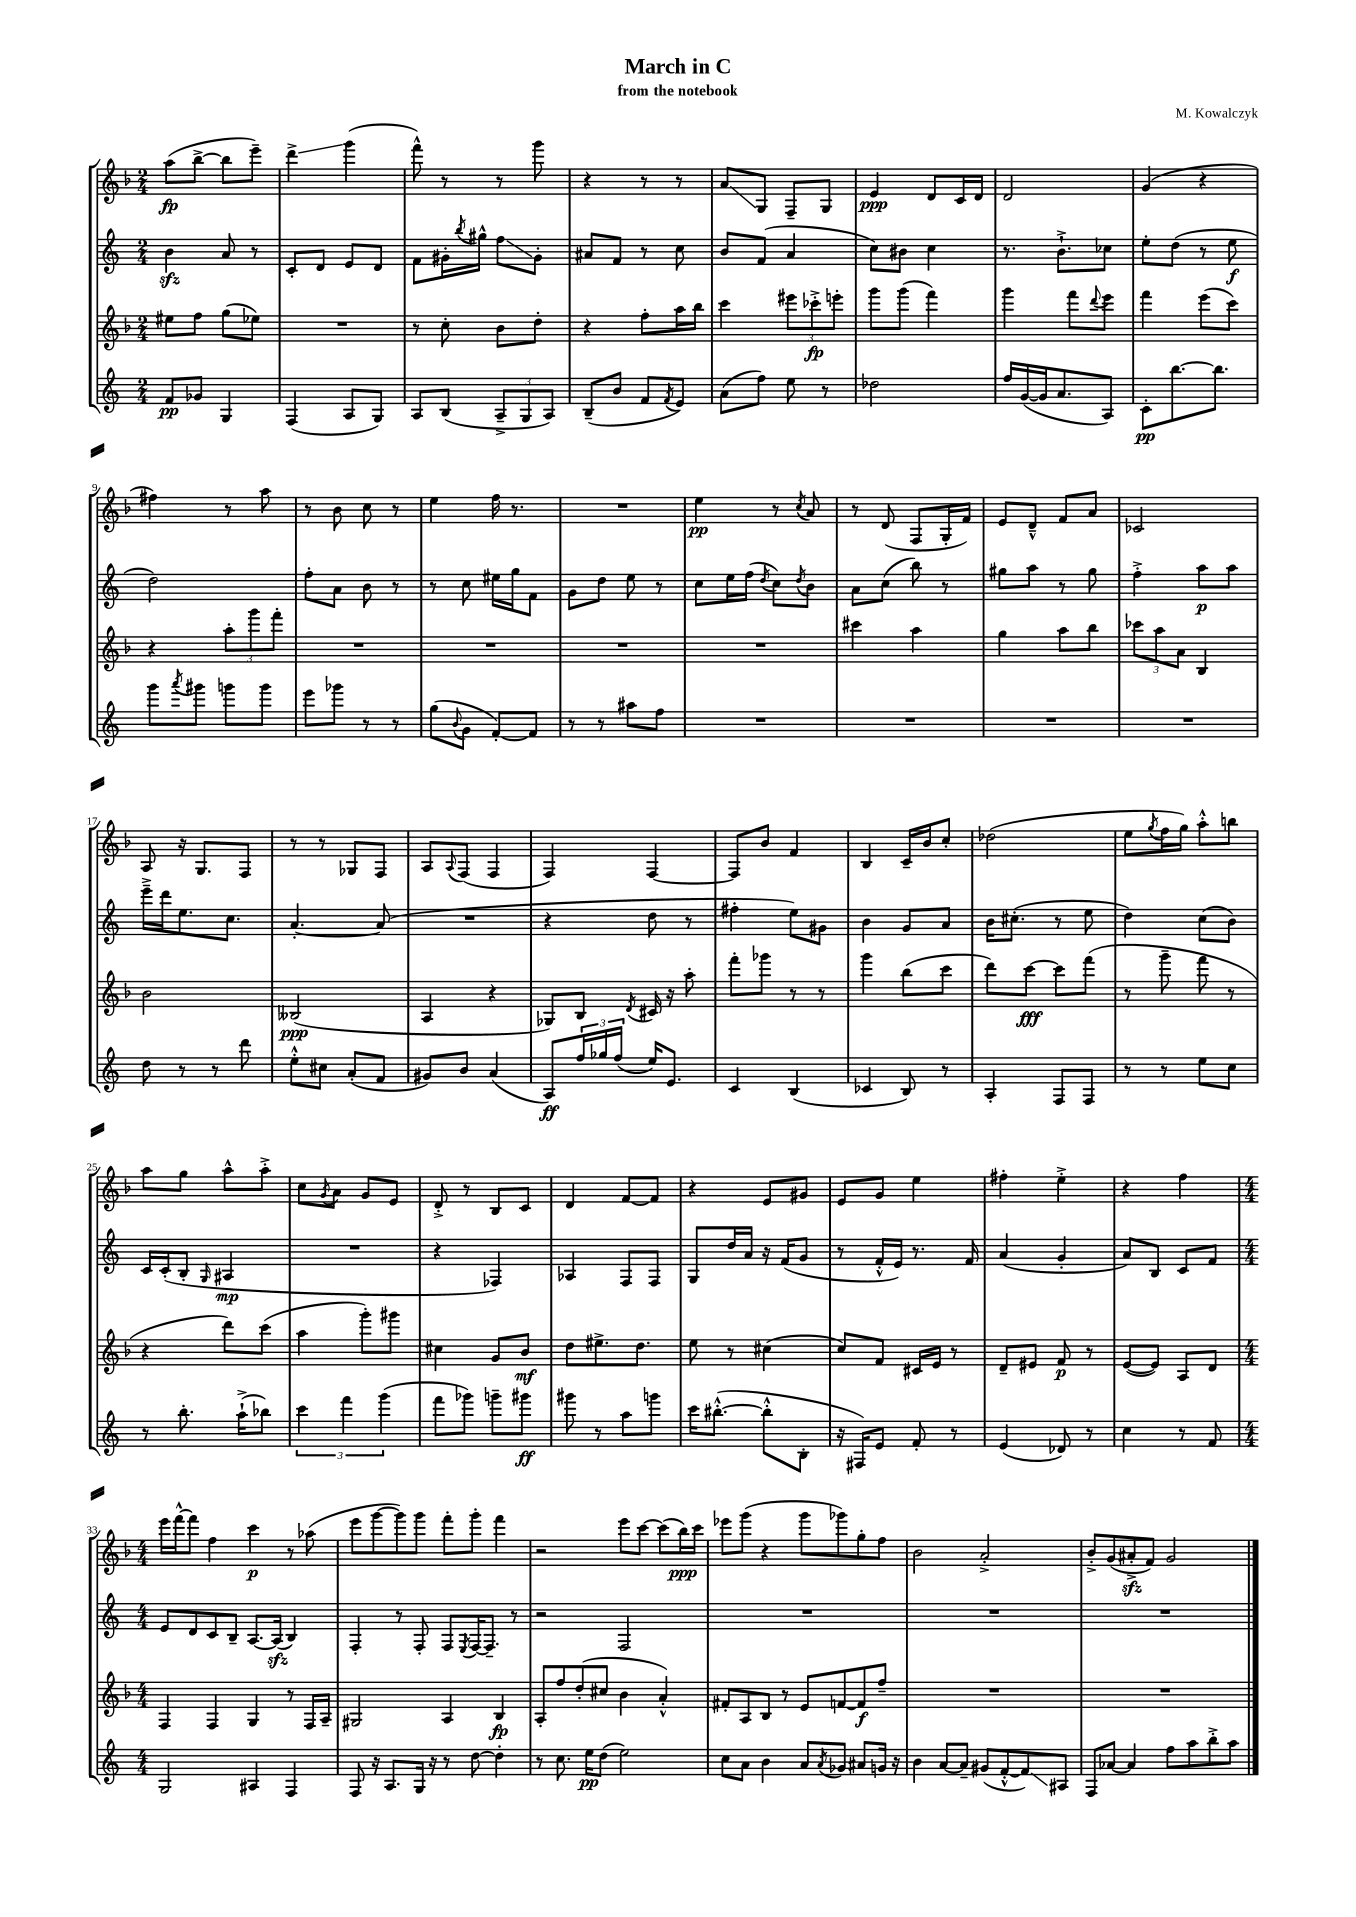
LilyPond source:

\header { title = "March in C" composer = "M. Kowalczyk" subtitle = "from the notebook" }
<<
\new StaffGroup <<
\new Staff = "s0" {
    \clef treble \key f \major \numericTimeSignature \time 2/4
    a''8\fp( bes''8~-> bes''8 e'''8--) |
    d'''4->\glissando g'''4( |
    f'''8-^) r8 r8 g'''8 |
    r4 r8 r8 |
    a'8\glissando g8 f8-- g8 |
    e'4\ppp d'8 c'16 d'16 |
    d'2 |
    g'4( r4 |
    fis''4) r8 a''8 |
    r8 bes'8 c''8 r8 |
    e''4 f''16 r8. |
    R2 |
    e''4\pp r8 \acciaccatura { c''8 } a'8 |
    r8 d'8( f8 g16-. f'16) |
    e'8 d'8---^ f'8 a'8 |
    ces'2 |
    a8 r16 g8. f8 |
    r8 r8 ges8 f8 |
    a8 \appoggiatura { a8 } f8( f4 |
    f4) f4~ |
    f8 bes'8 f'4 |
    bes4 c'16-- bes'16 c''8-. |
    des''2( |
    e''8 \acciaccatura { g''8 } f''16 g''16) a''8-.-^ b''8 |
    a''8 g''8 a''8-^ a''8-.-> |
    c''8 \acciaccatura { g'8 } a'8 g'8 e'8 |
    d'8-.-> r8 bes8 c'8 |
    d'4 f'8~ f'8 |
    r4 e'8 gis'8 |
    e'8 g'8 e''4 |
    fis''4-. e''4-.-> |
    r4 f''4 |
    \numericTimeSignature \time 4/4 e'''16 f'''16~-^ f'''8 f''4 c'''4\p r8 aes''8( |
    e'''8 g'''8~ g'''8) g'''8 f'''8-. g'''8-. f'''4 |
    r2 e'''8 c'''8~ c'''8( bes''16\ppp) c'''16 |
    ees'''8 g'''8( r4 g'''8 ges'''8) g''8-. f''8 |
    bes'2 a'2-.-> |
    bes'8-.-> g'8( ais'8-.->\sfz f'8) g'2 \bar "|." |
}
\new Staff = "s1" {
    \clef treble \key c \major \numericTimeSignature \time 2/4
    b'4\sfz a'8 r8 |
    c'8-. d'8 e'8 d'8 |
    f'8 gis'16-. \acciaccatura { b''8 } gis''16-^ f''8\glissando gis'8-. |
    ais'8 f'8 r8 c''8 |
    b'8 f'8( a'4 |
    c''8) bis'8 c''4 |
    r8. b'8.-!-> ces''8 |
    e''8-. d''8( r8 e''8\f |
    d''2) |
    f''8-. a'8 b'8 r8 |
    r8 c''8 eis''16 g''16 f'8 |
    g'8 d''8 e''8 r8 |
    c''8 e''16 f''16( \acciaccatura { d''8 } c''8) \acciaccatura { d''8 } b'8 |
    a'8 c''8( b''8) r8 |
    gis''8 a''8 r8 gis''8 |
    f''4-.-> a''8\p a''8 |
    e'''16---> d'''16 e''8. c''8. |
    a'4.~-. a'8( |
    R2 |
    r4 d''8 r8 |
    fis''4-. e''8) gis'8 |
    b'4 g'8 a'8 |
    b'16 cis''8.-.( r8 e''8 |
    d''4) c''8( b'8) |
    c'16 c'16-.( b8-. \grace { g16 } ais4\mp |
    R2 |
    r4 fes4) |
    aes4 f8 f8 |
    g8 d''16 a'16 r16 f'16( g'8 |
    r8 f'16-.-^ e'16) r8. f'16 |
    a'4( g'4-. |
    a'8) b8 c'8 f'8 |
    \numericTimeSignature \time 4/4 e'8 d'8 c'8 b8-- a8.~ a16\sfz( b4) |
    f4-. r8 f8-. f8 \acciaccatura { e8 } f16~ f8.-- r8 |
    r2 f2 |
    R1 |
    R1 |
    R1 \bar "|." |
}
\new Staff = "s2" {
    \clef treble \key f \major \numericTimeSignature \time 2/4
    eis''8 f''8 g''8( ees''8) |
    R2 |
    r8 c''8-. bes'8 d''8-. |
    r4 f''8-. a''16 bes''16 |
    c'''4 \tuplet 3/2 { eis'''8 ces'''8-.->\fp e'''8-. } |
    g'''8 g'''8( f'''4) |
    g'''4 f'''8 \appoggiatura { d'''8 } e'''8 |
    f'''4 e'''8( c'''8) |
    r4 \tuplet 3/2 { a''8-. g'''8 f'''8-. } |
    R2 |
    R2 |
    R2 |
    R2 |
    cis'''4 a''4 |
    g''4 a''8 bes''8 |
    \tuplet 3/2 { ces'''8 a''8 a'8 } bes4 |
    bes'2 |
    beses2\ppp( |
    a4 r4 |
    ges8) bes8 \acciaccatura { d'8 } cis'16 r16 a''8-. |
    f'''8-. ges'''8 r8 r8 |
    g'''4 bes''8( c'''8 |
    d'''8) c'''8~\fff c'''8 f'''8( |
    r8 g'''8-- f'''8 r8 |
    r4 d'''8) c'''8( |
    a''4 g'''8-.) gis'''8 |
    cis''4 g'8 bes'8\mf |
    d''8 eis''8.-> d''8. |
    e''8 r8 cis''4( |
    c''8) f'8 cis'16 e'16 r8 |
    d'8-- eis'8 f'8\p r8 |
    e'8~( e'8) a8 d'8 |
    \numericTimeSignature \time 4/4 f4 f4 g4 r8 f16 a16-- |
    gis2 a4 bes4\fp |
    a8-. f''8 d''8-.( cis''8 bes'4 a'4-.-^) |
    fis'8-. a8 bes8 r8 e'8 f'8~ f'8\f f''8-- |
    R1 |
    R1 \bar "|." |
}
\new Staff = "s3" {
    \clef treble \key c \major \numericTimeSignature \time 2/4
    f'8\pp ges'8 g4 |
    f4( a8 g8) |
    a8 b8( \tuplet 3/2 { a8---> g8 a8) } |
    b8--( b'8 f'8 \acciaccatura { f'8 } e'8) |
    a'8( f''8) e''8 r8 |
    des''2 |
    f''16 g'16~( g'16 a'8. a8) |
    c'8-.\pp b''8.~ b''8. |
    g'''8 \acciaccatura { a'''8 } gis'''8 g'''8 g'''8 |
    e'''8 ges'''8 r8 r8 |
    g''8( \appoggiatura { b'8 } g'8 f'8~-.) f'8 |
    r8 r8 ais''8 f''8 |
    R2 |
    R2 |
    R2 |
    R2 |
    d''8 r8 r8 d'''8 |
    e''8-.-^ cis''8 a'8-.( f'8 |
    gis'8) b'8 a'4( |
    a8\ff) \tuplet 3/2 { f''16 ges''16 f''16( } e''16) e'8. |
    c'4 b4( |
    ces'4 b8) r8 |
    a4-. f8 f8 |
    r8 r8 e''8 c''8 |
    r8 b''8.-. a''16-!->( bes''8) |
    \tuplet 3/2 { c'''4 f'''4 g'''4( } |
    f'''8 ges'''8) g'''8-- gis'''8\ff |
    gis'''8 r8 a''8 g'''8 |
    c'''16 bis''8.~-.-^( bis''8-.-^ b8-. |
    r16 fis16) e'8 f'8-. r8 |
    e'4( des'8) r8 |
    c''4 r8 f'8 |
    \numericTimeSignature \time 4/4 g2 ais4 f4 |
    f8 r16 a8. g16 r16 r8 d''8~ d''4-. |
    r8 c''8. e''16\pp d''8( e''2) |
    c''8 a'8 b'4 a'8 \acciaccatura { a'8 } ges'8 ais'8 g'16 r16 |
    b'4 a'8~ a'8-- gis'8( f'8~-.-^ f'8\glissando) ais8 |
    f8 aes'8~ aes'4 f''8 a''8 b''8-.-> a''8 \bar "|." |
}
>>
>>
